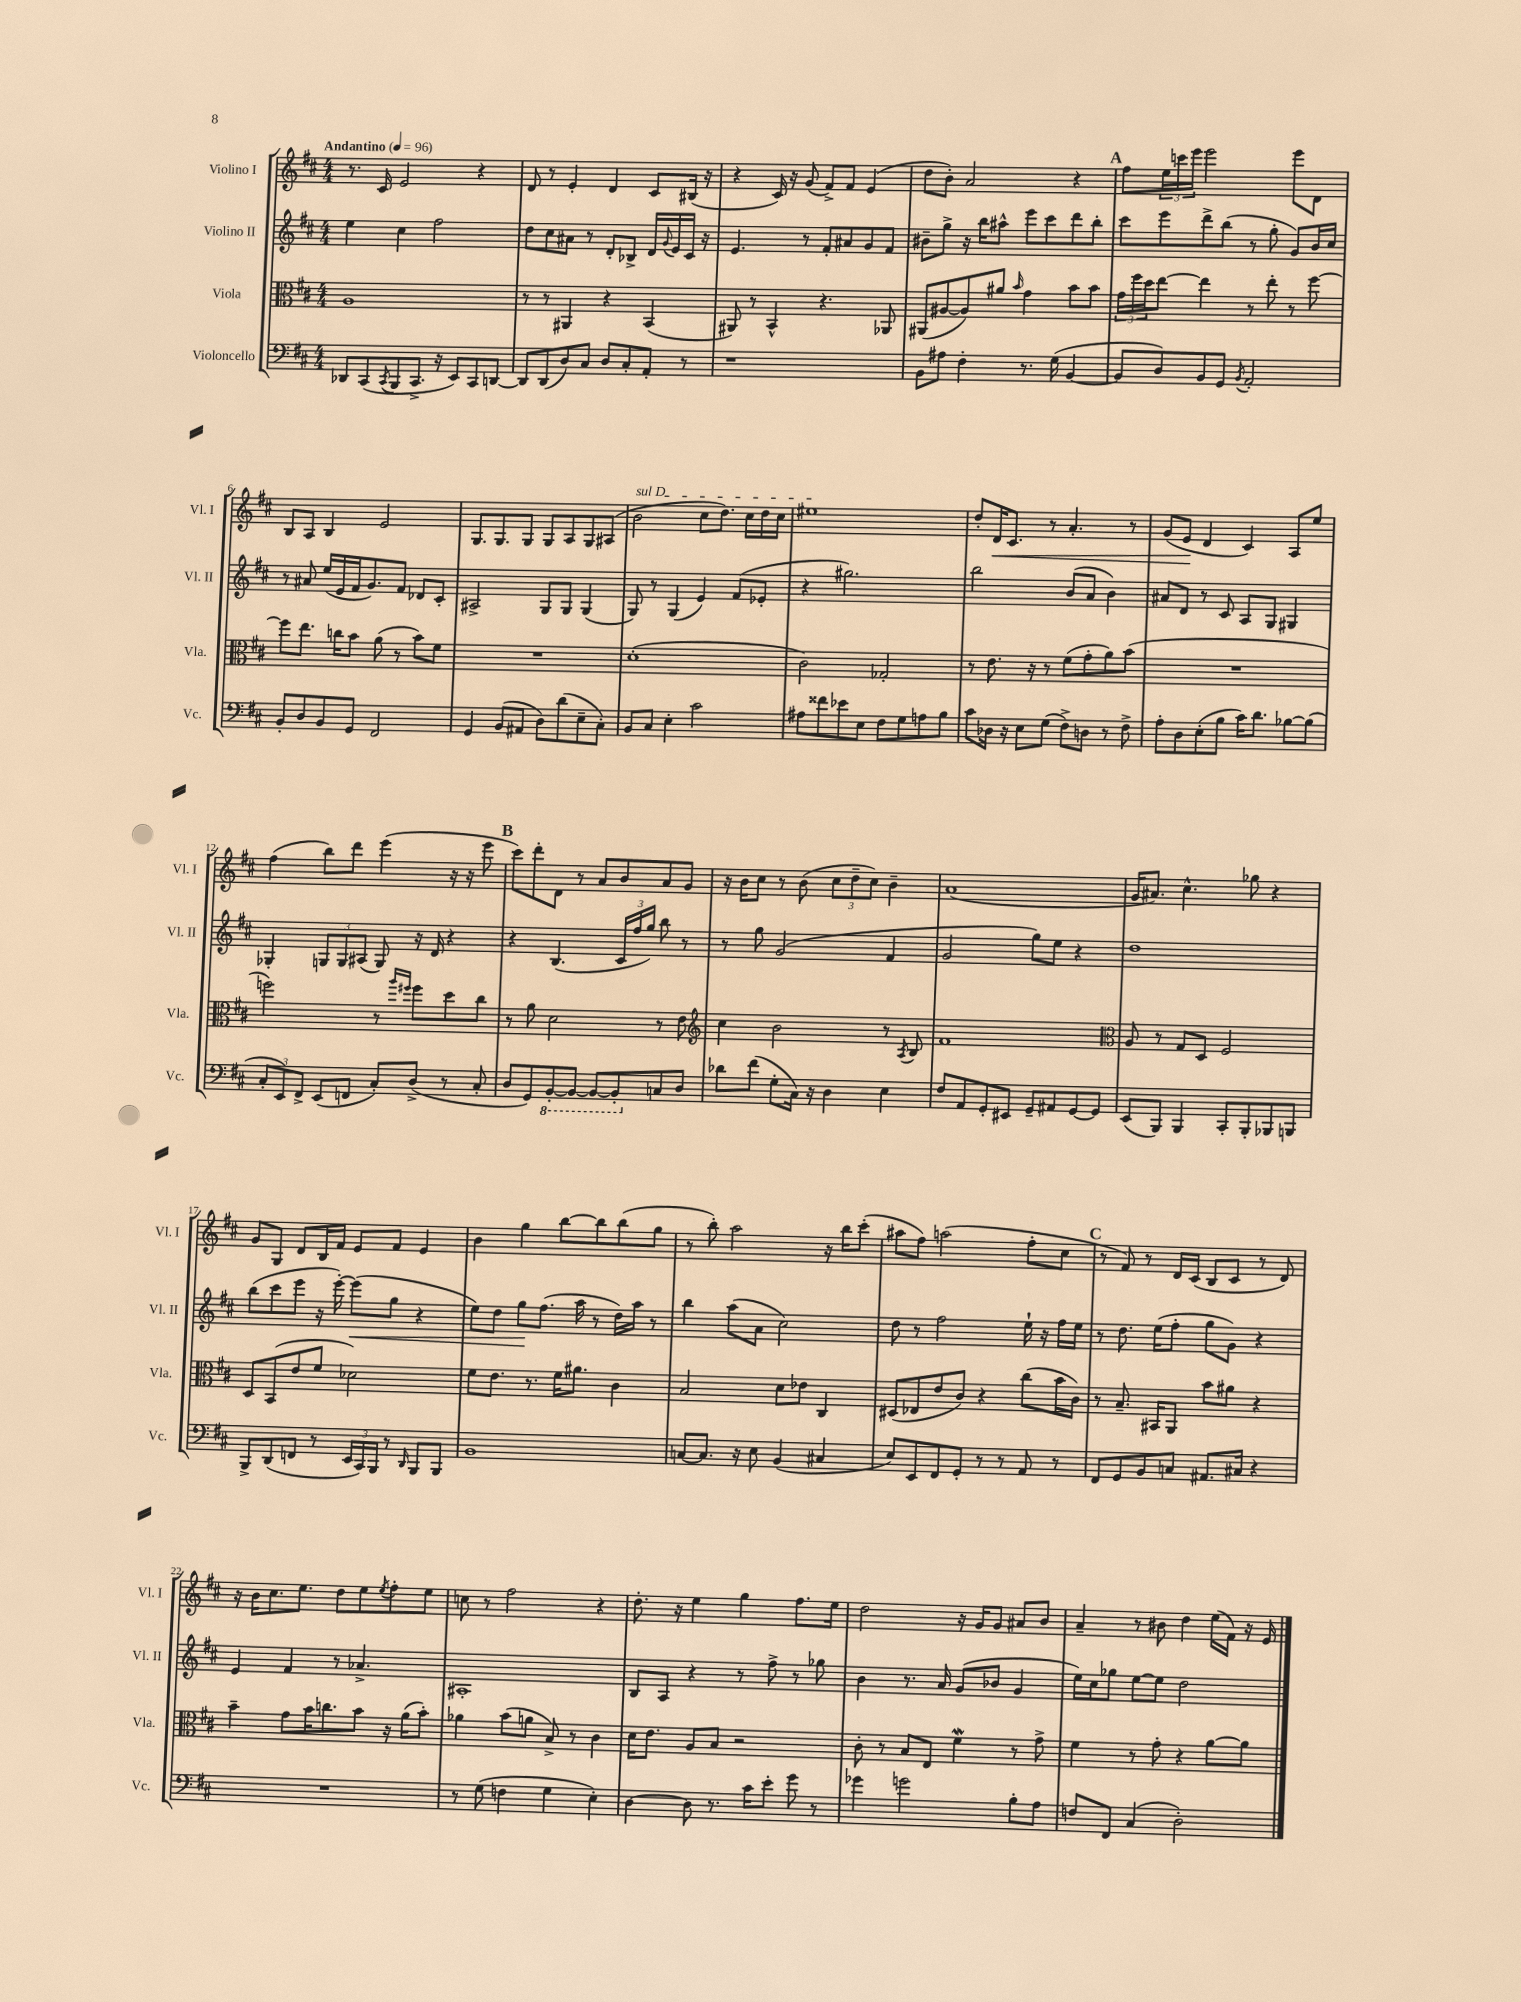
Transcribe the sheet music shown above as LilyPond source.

<<
\new StaffGroup <<
\new Staff = "s0" \with { instrumentName = "Violino I" shortInstrumentName = "Vl. I" } {
    \clef treble \key d \major \numericTimeSignature \time 4/4 \tempo "Andantino" 4 = 96
    r8. cis'16 e'2 r4 |
    d'8 r8 e'4-. d'4 cis'8 bis16( r16 |
    r4 cis'16) r16 g'8( fis'8->) fis'8 e'4( |
    d''8 b'8-.) a'2 r4 |
    \mark \markup { \bold "A" } fis''8 \tuplet 3/2 { e''16 c'''16 e'''16 } e'''2 e'''8 d'8 |
    b8 a8 b4 e'2 |
    g8. g8. g8 g8 a8 g8 ais8( |
    \once \override TextSpanner.bound-details.left.text = \markup { \italic "sul D" } b'2\startTextSpan cis''8 d''8.) cis''16 d''16 cis''16 |
    eis''1\stopTextSpan |
    d''8-. d'16\< cis'8. r8 a'4.-. r8 |
    g'8( e'8\! d'4 cis'4) a8 e''8 |
    fis''4( b''8) d'''8 e'''4( r16 r16 e'''8 |
    \mark \markup { \bold "B" } cis'''8) d'''8-. d'8 r8 a'8 b'8 a'8 g'8 |
    r16 b'16 cis''8 r8 b'8( \tuplet 3/2 { cis''8 d''8-- cis''8) } b'4-- |
    a'1( |
    g'16 ais'8.) cis''4.-^ ges''8 r4 |
    g'8 g8 d'8 b16 fis'16 e'8 fis'8 e'4 |
    b'4 g''4 b''8~ b''8 b''8( g''8 |
    r8 b''8-.) a''2 r16 b''16 cis'''8-.( |
    ais''8 fis''8) a''2( fis''8-. cis''8 |
    \mark \markup { \bold "C" } r8 fis'8) r8 d'16 cis'16( b8 cis'8 r8 d'8) |
    r16 b'16 cis''8. e''8. d''8 e''8 \acciaccatura { e''8 } fis''8-. e''8 |
    c''8 r8 fis''2 r4 |
    d''8.-. r16 e''4 g''4 fis''8. e''16 |
    d''2 r16 g'16 g'8 ais'8 b'8 |
    a'4-- r8 bis'8 d''4 e''16( fis'16) r16 e'16 \bar "|." |
}
\new Staff = "s1" \with { instrumentName = "Violino II" shortInstrumentName = "Vl. II" } {
    \clef treble \key d \major \numericTimeSignature \time 4/4
    e''4 cis''4 fis''2 |
    d''8 cis''8 ais'8 r8 d'8-. bes8-> d'16 \appoggiatura { g'8 } e'16 cis'16 r16 |
    e'4. r8 fis'8-. ais'8 g'8 fis'8 |
    bis'8-- g''8-> r16 b''16 ais''8-^ e'''8 cis'''8 d'''8 b''8-. |
    \mark \markup { \bold "A" } cis'''8 e'''8 d'''8-> b''8( r8 g''8-. g'8) b'16 cis''16 |
    r8 ais'8 e''16( e'16 fis'16 g'8.) fis'8 des'8 cis'8-. |
    ais2-> g8 g8 g4( |
    g8) r8 g4( e'4) fis'8( ees'8-. |
    r4 gis''2.) |
    b''2 b'8( a'8 b'4) |
    ais'8 d'8 r8 cis'8 a8 g8 gis4 |
    ges4-. \tuplet 3/2 { g8 g8 ais8( } g8) r16 d'16 r4 |
    \mark \markup { \bold "B" } r4 b4.( \tuplet 3/2 { cis'16 fis''16 g''16) } b''8 r8 |
    r8 g''8 g'2( fis'4 |
    g'2 g''8) e''8 r4 |
    d''1 |
    b''8( cis'''8 e'''8 r16 e'''16~-.) e'''8\<( g''8 r4 |
    e''8) d''8 g''8\! fis''8.( a''16 r8 d''16) a''16 r8 |
    b''4 a''8( a'8 cis''2) |
    d''8 r8 fis''2 e''16-! r16 fis''16 e''16 |
    \mark \markup { \bold "C" } r8 d''8. e''16( fis''8-. g''8 g'8) r4 |
    e'4 fis'4 r8 aes'4.-> |
    ais1-. |
    b8 a8 r4 r8 fis''8-> r8 ges''8 |
    b'4 r8. a'16 g'8( bes'8 g'4 |
    e''16) cis''16 ges''8 e''8~ e''8 d''2 \bar "|." |
}
\new Staff = "s2" \with { instrumentName = "Viola" shortInstrumentName = "Vla." } {
    \clef alto \key d \major \numericTimeSignature \time 4/4
    a1 |
    r8 r8 ais,4 r4 b,4( |
    ais,8) r8 b,4-^ r4. aes,8 |
    ais,8( ais8~ ais8) ais'8 \grace { b'16 } g'4 b'8 b'8 |
    \mark \markup { \bold "A" } \tuplet 3/2 { g'16 fis''16 d''16 } e''8~ e''4 r8 e''8-. r8 fis''8~ |
    fis''8 e''8. c''16 b'8 a'8( r8 b'8) fis'8 |
    R1 |
    d'1-.( |
    cis'2) ges2-. |
    r8 e'8. r16 r8 fis'8( g'8-. a'8) b'8( |
    R1 |
    f''2) r8 \grace { a''16 fis''16 } fis''8 d''8 cis''8 |
    \mark \markup { \bold "B" } r8 a'8 d'2 r8 e'8 |
    \clef treble cis''4 b'2 r8 \acciaccatura { a8 } b8 |
    fis'1 |
    \clef alto a8 r8 g8 d8 fis2 |
    d8 b,8( e'8 fis'8 des'2) |
    fis'8 e'8. r8. fis'16 ais'8. cis'4 |
    b2 d'8 ees'8 cis4 |
    dis8( ees8 e'8 cis'8) r4 cis''8( b'16 cis'16) |
    \mark \markup { \bold "C" } r8 b8.-- bis,16 a,8 b'8 ais'8 r4 |
    b'4-- g'8 b'16 c''8. b'8 r16 a'16( b'8-.) |
    aes'4 b'8( a'8 b8->) r8 cis'4 |
    d'16 e'8. a8 b8 r2 |
    cis'8-. r8 b8 e8 fis'4\mordent r8 g'8-> |
    fis'4 r8 g'8-. r4 a'8~ a'8 \bar "|." |
}
\new Staff = "s3" \with { instrumentName = "Violoncello" shortInstrumentName = "Vc." } {
    \clef bass \key d \major \numericTimeSignature \time 4/4
    des,8 cis,8( \acciaccatura { cis,8 } b,,8 cis,8.-> r16 e,8) cis,8 d,8~ |
    d,8 d,8( d8) cis8 d8 cis8-. a,8-. r8 |
    r1 |
    b,8 ais8 fis4-. r8. g16( b,4~ |
    \mark \markup { \bold "A" } b,8 d8) b,8 g,8 \acciaccatura { b,8 } a,2-. |
    b,8-. d8 b,8 g,8 fis,2 |
    g,4 b,8( ais,8 d8) d'8( e8-- cis8-.) |
    b,8 cis8 e4-. cis'2 |
    ais8 fisis'8 ees'8 e8 fis8 g8 a8 b8 |
    cis'8 des16 r16 e8 g8( fis8->) d8 r8 fis8-> |
    a8-. d8 e8-.( b8 cis'16) d'8. bes8~ bes8( |
    \tuplet 3/2 { cis8-. e,8) fis,8-> } e,8( f,8 cis8-.) d8->( r8 cis8-. |
    \mark \markup { \bold "B" } d8 g,8) \ottava #-1 b,,8~-. b,,8~ b,,8~ b,,8-. \ottava #0 c8 d8 |
    des'8 fis'8( g8-. cis16) r16 d4 e4 |
    fis8 a,8 g,8-. eis,8 g,8-- ais,8 g,8~ g,8 |
    e,8( b,,8) b,,4 cis,8-. b,,8-. bes,,8 b,,8 |
    b,,8-> d,8( f,8 r8 \tuplet 3/2 { e,16 cis,16) b,,16 } r8 \grace { d,16 } b,,8 b,,8 |
    b,1 |
    c8~ c8. r16 e8 b,4( cis4 |
    e8) e,8 fis,8 g,8-. r8 r8 a,8 r8 |
    \mark \markup { \bold "C" } fis,8 g,8 b,8 c8 ais,8. cis16 r4 |
    R1 |
    r8 g8( f4 g4 e4-.) |
    d4~ d8 r8. cis'16 e'8-. g'8 r8 |
    ges'4 g'2 b8-. a8 |
    f8 fis,8 cis4( d2-.) \bar "|." |
}
>>
>>
